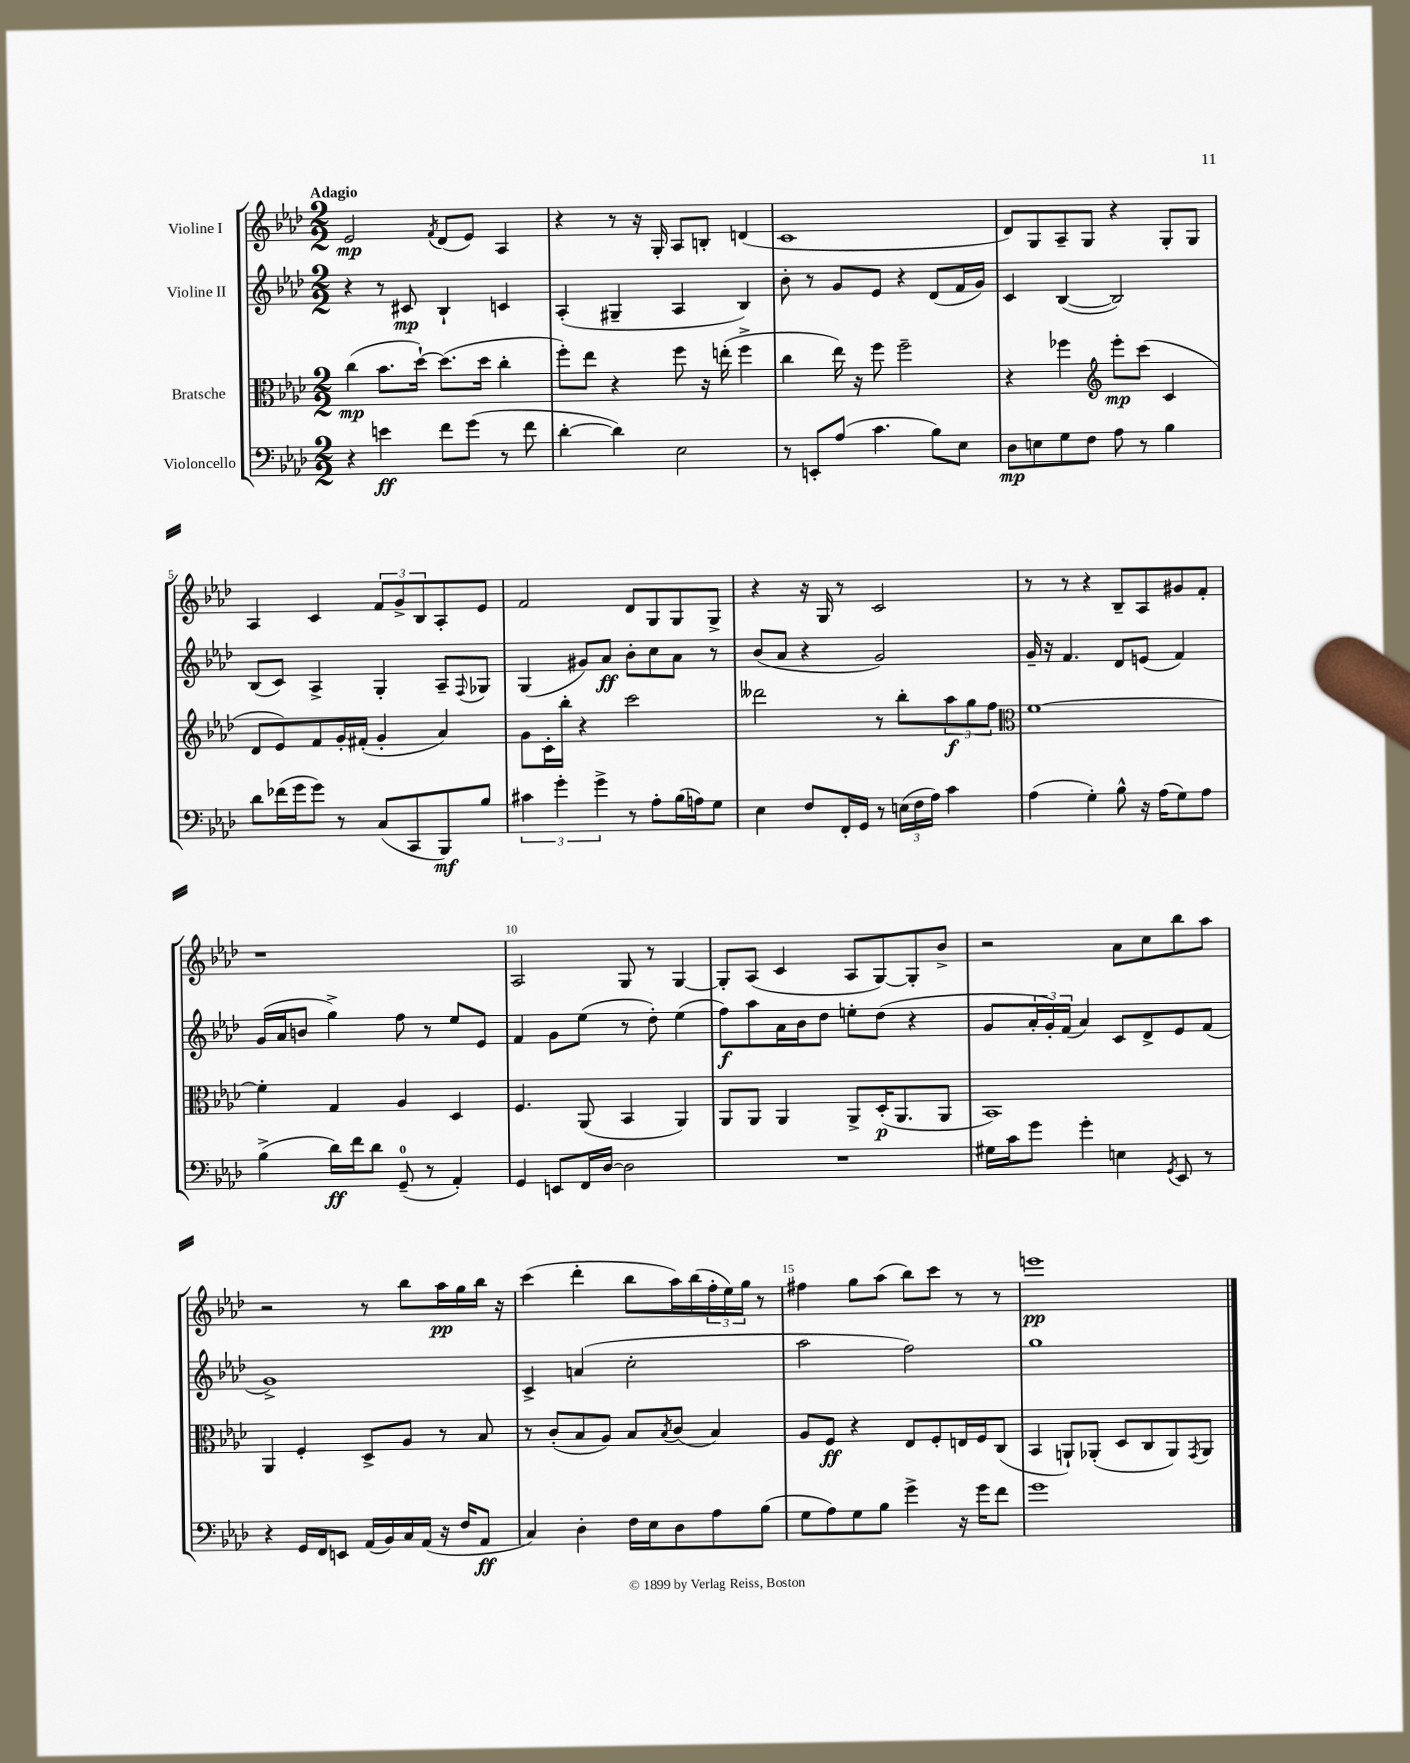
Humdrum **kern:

**kern	**kern	**kern	**kern
*staff4	*staff3	*staff2	*staff1
*clefF4	*clefC3	*clefG2	*clefG2
*k[b-e-a-d-]	*k[b-e-a-d-]	*k[b-e-a-d-]	*k[b-e-a-d-]
*M2/2	*M2/2	*M2/2	*M2/2
4r	(4cc\	4r	2e-/
4e\	8.b-\L	8r	.
.	.	8c#/	.
.	[16dd-`\Jk)	.	.
.	.	.	8qf/
8f\L	(8.dd-\]L	4B-`/	(8d-/L
(8g\J	.	.	8e-/J)
.	16dd-\Jk	.	.
8r	4cc'\	4c/	4A-/
8f\	.	.	.
=	=	=	=
[4d-'\	8ff'\L)	(4A-'/	4r
.	8ee-\J	.	.
4d-\])	4r	4G#~/	8r
.	.	.	16r
.	.	.	16G'/
2E-\	8ff\	4A-/	8A-/L
.	16r	.	8B'/J
.	(16ee'\	.	.
.	4ff^\	4B-/)	(4d/
=	=	=	=
8r	4cc\	8b-'\	1c
8EE'/L	.	8r	.
(8A-/J	16ee-\)	8g/L	.
.	16r	.	.
4.c\	8ff\	8e-/J	.
.	2ff~\	4r	.
8B-\L)	.	(8d-/L	.
8E-\J	.	16f/L	.
.	.	16g/JJ)	.
=	=	=	=
8D-\L	4r	4c/	8d-/L)
8E\	.	.	8G/
8G\	4ff-\	([4B-/	8A-~/
8F\J	.	.	8G/J
*	*clefG2	*	*
8A-\	8eee-'\L	2B-/])	4r
8r	(8ccc\J	.	.
4B-\	4c/	.	8G'/L
.	.	.	8G/J
=	=	=	=
8d-\L	8d-/L	(8B-/L	4A-/
(16f-\L	8e-/)	8c/J)	.
16g\J	.	.	.
8g\J)	8f/	4A-^/	4c/
8r	16g'/L	.	.
.	(16f#'/JJ	.	.
(8C/L	4g'/	4G'/	12f/L
.	.	.	12g^/
8CC/	.	.	.
.	.	.	12B-/
8BBB-/)	4a-/)	8A-~/L	8A-'/
.	.	8qqF/	.
8B-/J	.	8G-/J	8e-/J
=	=	=	=
6c#\	8g\L	(4G/	2f/
.	16c'\L	.	.
6g'\	.	.	.
.	16bb-'\JJ	.	.
.	4r	8g#/L)	.
6g^\	.	.	.
.	.	8a-/J	.
8r	2ccc\	8b-'\L	8d-/L
8A-'\L	.	8cc\	8G/
(16B-\L	.	8a-\J	8G/
16A\J)	.	.	.
8G\J	.	8r	8G^/J
=	=	=	=
4E-\	2ddd--\	(8b-/L	4r
.	.	8a-/J	.
8F/L	.	4r	16r
.	.	.	16G/
16FF'/L	.	.	8r
16GG/JJ	.	.	.
8r	8r	2g/)	2c/
(24E\LL	8bb-'\L	.	.
24F\	.	.	.
24A-\JJ)	.	.	.
4c\	12aa-\	.	.
.	12gg\	.	.
.	12ff\J	.	.
=	=	=	=
*	*clefC3	*	*
(4A-\	[1f	16g~/	8r
.	.	16r	.
.	.	4.f/	8r
4G'\)	.	.	4r
8B-^^\	.	8d-/L	8B-~/L
16r	.	(8e/J	8A-/
(16A-\LK	.	.	.
8G\)	.	4f/)	8g#/
8A-\J	.	.	8f'/J
=	=	=	=
(4B-^\	4f'\]	(16g/LL	1r
.	.	16a-/J	.
.	.	8b/J	.
16d-\LL)	4G/	4gg^\)	.
16f\J	.	.	.
8d-\J	.	.	.
(8GG~/	4A-/	8ff\	.
8r	.	8r	.
4AA-'/)	4D-/	8ee-/L	.
.	.	8e-/J	.
=	=	=	=
4GG/	4.F/	4f/	2A-/
8EE/L	.	8g\L	.
16FF/L	(8AA-/	(8ee-\J	.
[16D-/JJ	.	.	.
2D-\]	4BB-/	8r	8G/
.	.	8dd-'\)	8r
.	4AA-/)	(4ee-\	[4G/
=	=	=	=
1r	8AA-/L	8ff\L)	8G'/]L
.	8AA-/J	8aa-\	(8A-/J
.	4AA-/	16a-\L	4c/
.	.	16b-\J	.
.	.	8dd-\J	.
.	8AA-^/L	8ee'\L	8A-/L
.	(16D-'/K	(8dd-\J	[8G/)
.	8.AA-/	.	.
.	.	4r	8G'/]
.	8AA-/J	.	8b-^/J
=	=	=	=
16G#\LL	1BB-)	8g/L	2r
16c\J	.	.	.
8g\J	.	24a-'/L	.
.	.	24g'/)	.
.	.	(24f/JJ	.
4g'\	.	4a-/)	.
4E\	.	8c/L	8a-\L
.	.	8d-^/	8cc\
8qGG/	.	.	.
8EE-/	.	8e-/	8bb-\
8r	.	(8f/J	8aa-\J
=	=	=	=
4r	4AA-/	1g^)	2r
16GG/LL	4F'/	.	.
16FF/J	.	.	.
8EE/J	.	.	.
(16AA-/LL	8D-^/L	.	8r
16BB-/)	.	.	.
16C/	8A-/J	.	8bb-\L
(16AA-/JJ	.	.	.
16r	8r	.	16aa-\L
16F/LK	.	.	16gg\
8AA-/J	8B-/	.	16bb-\JJ
.	.	.	16r
=	=	=	=
4C/)	8r	4c^/	(4ccc\
.	(8c'/L	.	.
4D-'\	8B-/	(4a/	4ddd-'\
.	8A-/J)	.	.
16F\LL	8B-/L	2cc'\	8bb-\L
16E-\J	.	.	.
.	8qB-/	.	.
8D-\	(8c/J	.	16aa-\L)
.	.	.	(16bb-\
8A-\	4B-/)	.	24ff'\
.	.	.	24ee-\)
.	.	.	24gg\JJ
(8B-\J	.	.	8r
=	=	=	=
8G\L	8A-/L	2aa-\	4ff#\
8A-\)	8F/J	.	.
8G\	4r	.	8gg\L
8B-\J	.	.	(8aa-\J
4g^\	8E-/L	2ff\)	8bb-\L)
.	8F'/	.	8ccc\J
16r	16E/L	.	8r
16g\LK	16F/J	.	.
8f\J	(8C/J	.	8r
=	=	=	=
1g	4BB-/	1gg	1eee
.	8AA`/L)	.	.
.	(8AA-'/J	.	.
.	8D-/L	.	.
.	8C/	.	.
.	8AA-/)	.	.
.	8qGG/	.	.
.	8AA-/J	.	.
==	==	==	==
*-	*-	*-	*-
